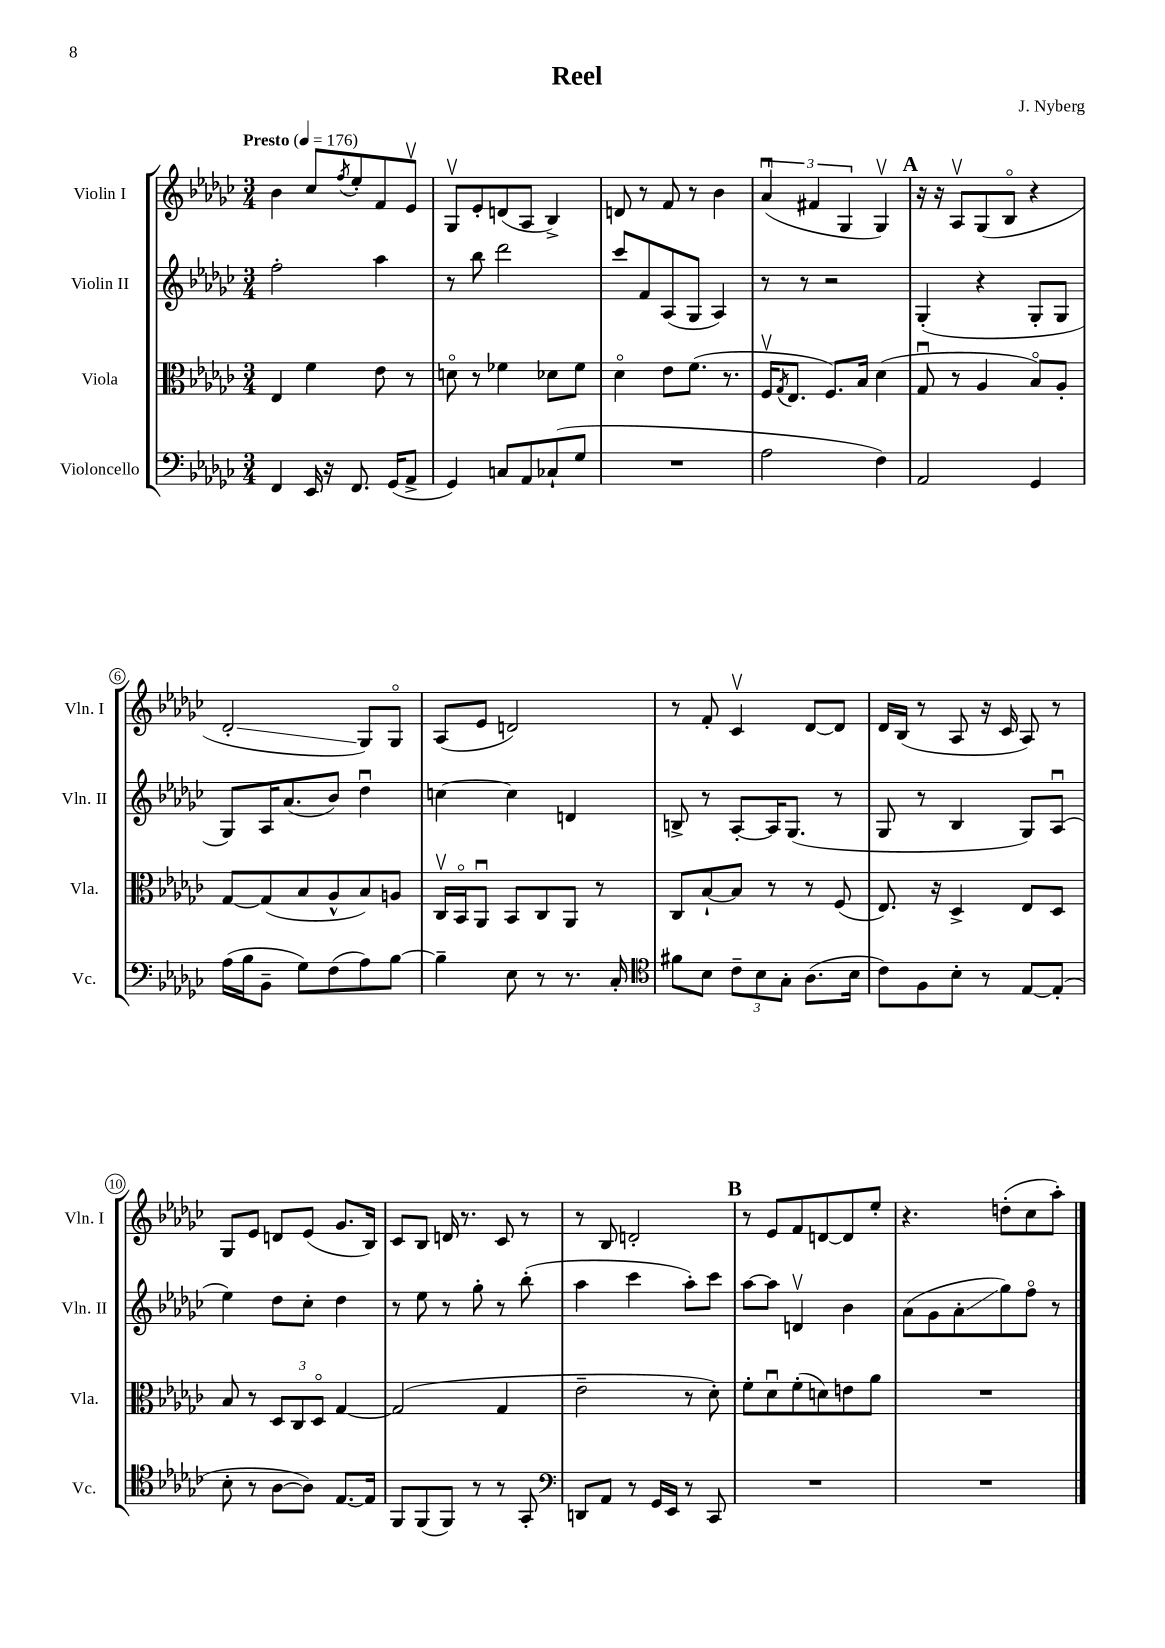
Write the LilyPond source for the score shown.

\header { title = "Reel" composer = "J. Nyberg" }
<<
\new StaffGroup <<
\new Staff = "s0" \with { instrumentName = "Violin I" shortInstrumentName = "Vln. I" } {
    \clef treble \key ges \major \numericTimeSignature \time 3/4 \tempo "Presto" 4 = 176
    bes'4 ces''8 \acciaccatura { f''8 } ees''8-. f'8 ees'8\upbow |
    ges8\upbow ees'8-. d'8( aes8 bes4->) |
    d'8 r8 f'8 r8 bes'4 |
    \tuplet 3/2 { aes'4\downbow( fis'4 ges4 } ges4\upbow) |
    \mark \markup { \bold "A" } r16 r16 aes8\upbow ges8( bes8\flageolet r4 |
    des'2-.\glissando ges8) ges8\flageolet |
    aes8( ees'8 d'2) |
    r8 f'8-. ces'4\upbow des'8~ des'8 |
    des'16 bes16( r8 aes8 r16 ces'16 aes8) r8 |
    ges8 ees'8 d'8 ees'8( ges'8. bes16) |
    ces'8 bes8 d'16 r8. ces'8 r8 |
    r8 bes8 d'2-. |
    \mark \markup { \bold "B" } r8 ees'8 f'8 d'8~ d'8 ees''8-. |
    r4. d''8-.( ces''8 aes''8-.) \bar "|." |
}
\new Staff = "s1" \with { instrumentName = "Violin II" shortInstrumentName = "Vln. II" } {
    \clef treble \key ges \major \numericTimeSignature \time 3/4
    f''2-. aes''4 |
    r8 bes''8 des'''2 |
    ces'''8 f'8 aes8( ges8 aes4) |
    r8 r8 r2 |
    \mark \markup { \bold "A" } ges4-.( r4 ges8-. ges8 |
    ges8) aes16 aes'8.( bes'8) des''4\downbow |
    c''4~ c''4 d'4 |
    b8-> r8 aes8~-. aes16 ges8.( r8 |
    ges8 r8 bes4 ges8) aes8\downbow( |
    ees''4) des''8 ces''8-. des''4 |
    r8 ees''8 r8 ges''8-. r8 bes''8-.( |
    aes''4 ces'''4 aes''8-.) ces'''8 |
    \mark \markup { \bold "B" } aes''8~ aes''8 d'4\upbow bes'4 |
    aes'8( ges'8 aes'8-.\glissando ges''8) f''8\flageolet r8 \bar "|." |
}
\new Staff = "s2" \with { instrumentName = "Viola" shortInstrumentName = "Vla." } {
    \clef alto \key ges \major \numericTimeSignature \time 3/4
    ees4 f'4 ees'8 r8 |
    d'8\flageolet r8 fes'4 des'8 fes'8 |
    des'4\flageolet ees'8 f'8.( r8. |
    f16\upbow \acciaccatura { ges8 } ees8. f8.) bes16 des'4( |
    \mark \markup { \bold "A" } ges8\downbow r8 aes4 bes8\flageolet) aes8-. |
    ges8~ ges8( bes8 aes8-^ bes8) a8 |
    ces16\upbow bes,16\flageolet aes,8\downbow bes,8 ces8 aes,8 r8 |
    ces8 bes8~-! bes8 r8 r8 f8( |
    ees8.) r16 des4-> ees8 des8 |
    bes8 r8 \tuplet 3/2 { des8 ces8 des8\flageolet } ges4~ |
    ges2( ges4 |
    ees'2-- r8 des'8-.) |
    \mark \markup { \bold "B" } f'8-. des'8\downbow f'8-.( d'8) e'8 aes'8 |
    R2. \bar "|." |
}
\new Staff = "s3" \with { instrumentName = "Violoncello" shortInstrumentName = "Vc." } {
    \clef bass \key ges \major \numericTimeSignature \time 3/4
    f,4 ees,16 r16 f,8. ges,16( aes,8-> |
    ges,4) c8 aes,8 ces8-!( ges8 |
    R2. |
    aes2 f4) |
    \mark \markup { \bold "A" } aes,2 ges,4 |
    aes16( bes16 bes,8-- ges8) f8( aes8) bes8~ |
    bes4-- ees8 r8 r8. ces16-. |
    \clef tenor fis'8 bes8 \tuplet 3/2 { ces'8-- bes8 ges8-. } aes8.( bes16 |
    ces'8) f8 bes8-. r8 ees8~ ees8-.( |
    bes8-. r8 aes8~ aes8) ees8.~ ees16 |
    f,8 f,8( f,8) r8 r8 ges,8-. |
    \clef bass d,8 aes,8 r8 ges,16 ees,16 r8 ces,8 |
    \mark \markup { \bold "B" } R2. |
    R2. \bar "|." |
}
>>
>>
\layout { \context { \Score \override BarNumber.stencil = #(make-stencil-circler 0.1 0.3 ly:text-interface::print) } }
